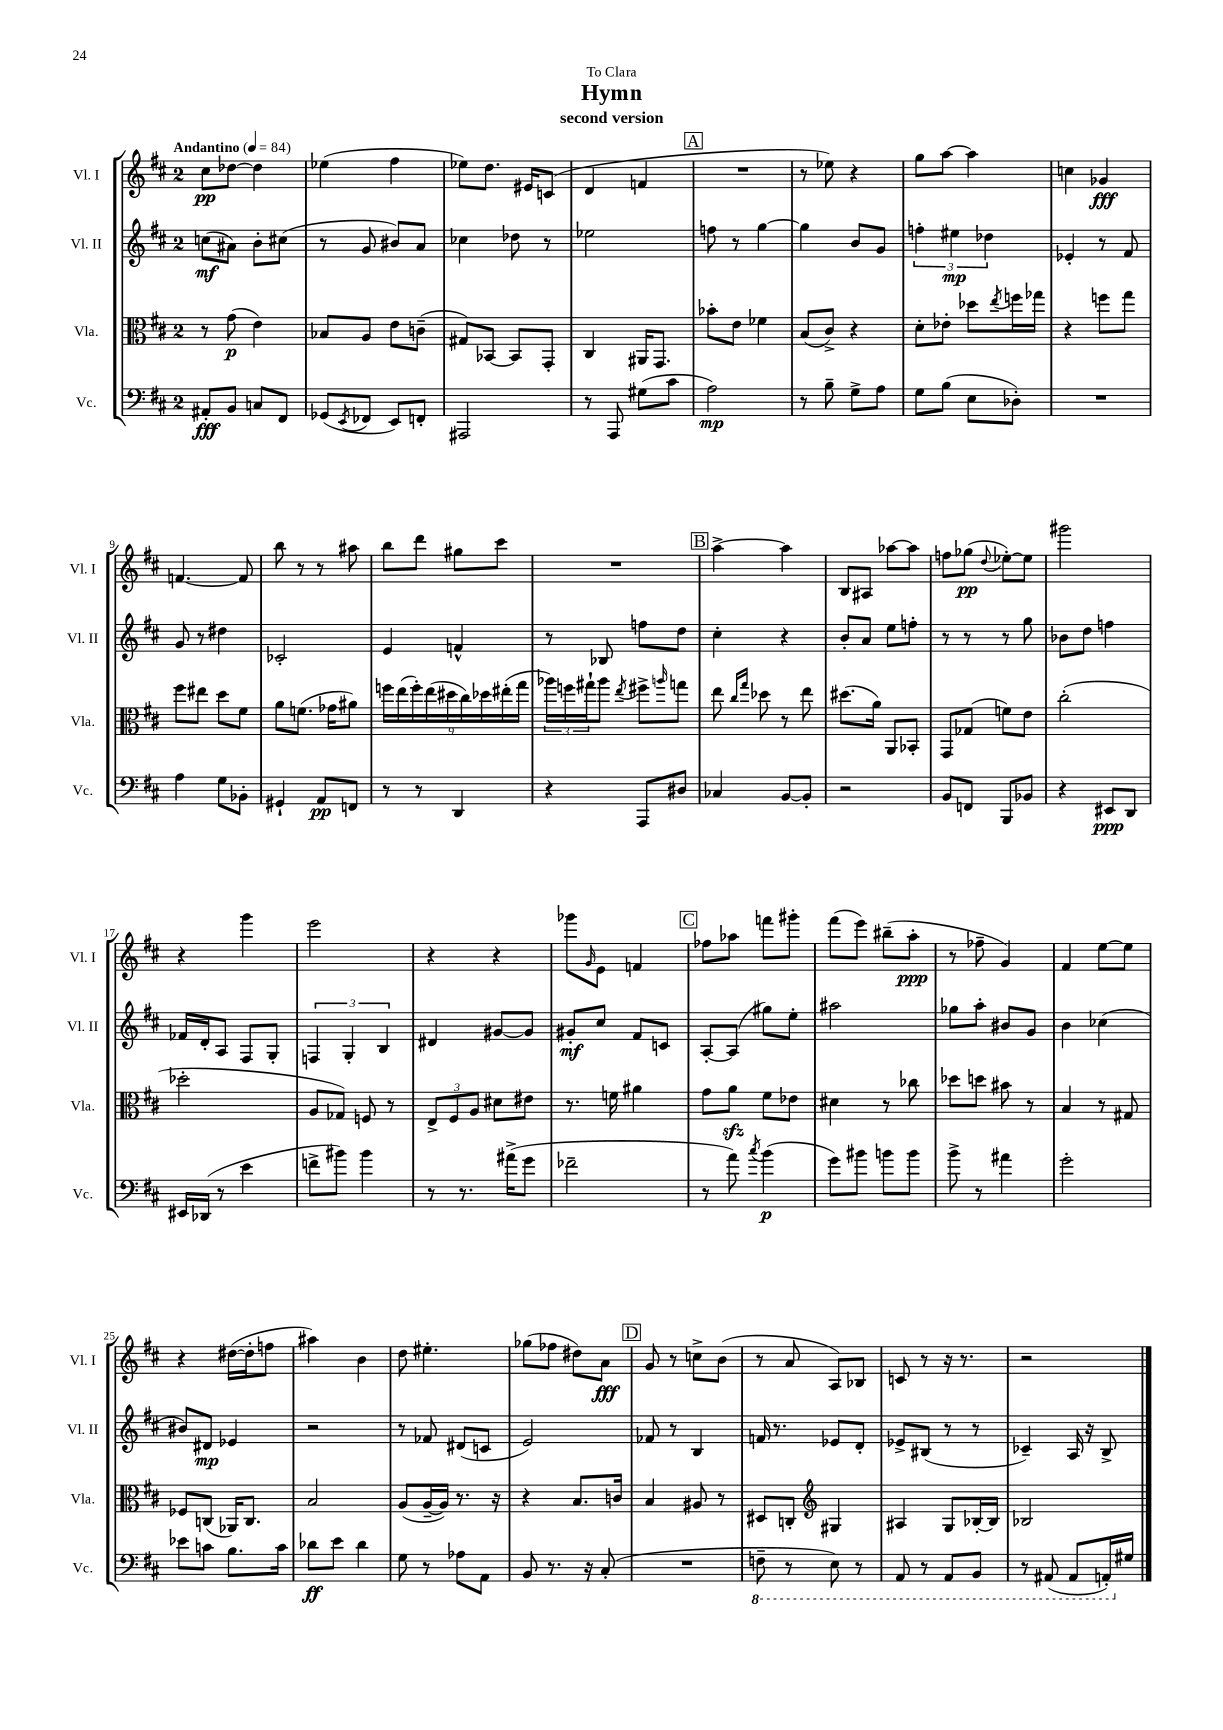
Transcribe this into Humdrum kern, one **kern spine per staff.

**kern	**dynam	**kern	**dynam	**kern	**dynam	**kern	**dynam
*part4	*part4	*part3	*part3	*part2	*part2	*part1	*part1
*staff4	*staff4	*staff3	*staff3	*staff2	*staff2	*staff1	*staff1
*I"Vc.	*	*I"Vla.	*	*I"Vl. II	*	*I"Vl. I	*
*I'Vc.	*	*I'Vla.	*	*I'Vl. II	*	*I'Vl. I	*
*clefF4	*	*clefC3	*	*clefG2	*	*clefG2	*
*k[f#c#]	*	*k[f#c#]	*	*k[f#c#]	*	*k[f#c#]	*
*M2/4	*	*M2/4	*	*M2/4	*	*M2/4	*
*MM84	*	*MM84	*	*MM84	*	*MM84	*
=1	=1	=1	=1	=1	=1	=1	=1
!	!	!	!	!	!	!LO:TX:a:B:t=Andantino	!
8AA#X'/L	fff	8r	.	(8ccn\L	mf	8cc#\L	pp
8BB/J	.	(8g\	p	8a#X\J)	.	[8dd-X\J	.
8Cn/L	.	4e\)	.	8b'\L	.	4dd-\]	.
8FF#/J	.	.	.	(8cc#X\J	.	.	.
=2	=2	=2	=2	=2	=2	=2	=2
(8GG-X/L	.	8B-X/L	.	8r	.	(4ee-X\	.
8qEE/	.	.	.	.	.	.	.
8FF-X/J	.	8A/J	.	8g/	.	.	.
8EE/L)	.	8e\L	.	8b#X/L)	.	4ff#\	.
8FFn'/J	.	(8cn~\J	.	8a/J	.	.	.
=3	=3	=3	=3	=3	=3	=3	=3
2AAA#X/	.	8G#X/L)	.	4cc-X\	.	8ee-X\L)	.
.	.	[8BB-X/J	.	.	.	8.dd\J	.
.	.	8BB-/L]	.	8dd-X\	.	.	.
.	.	.	.	.	.	16e#X/KL	.
.	.	8GG'/J	.	8r	.	(8cn/J	.
=4	=4	=4	=4	=4	=4	=4	=4
8r	.	4C#/	.	2ee-X\	.	4d/	.
8AAA/	.	.	.	.	.	.	.
(8G#X\L	.	16AA#X/KL	.	.	.	4fn/	.
.	.	8.GG/J	.	.	.	.	.
8c#\J	.	.	.	.	.	.	.
!!LO:REH:place=s1:t=A
=5	=5	=5	=5	=5	=5	=5	=5
2A\)	mp	8b-X'\L	.	8ffn\	.	2r	.
.	.	8e\J	.	8r	.	.	.
.	.	4f-X\	.	[4gg\	.	.	.
=6	=6	=6	=6	=6	=6	=6	=6
8r	.	(8B/L	.	4gg\]	.	8r	.
8B~\	.	8c#^/J)	.	.	.	8ee-X\)	.
8G^\L	.	4r	.	8b/L	.	4r	.
8A\J	.	.	.	8g/J	.	.	.
=7	=7	=7	=7	=7	=7	=7	=7
8G\L	.	8d'\L	.	6ffn'\	.	8gg\L	.
(8B\J	.	8e-X'\J	.	.	.	[8aa\J	.
.	.	.	.	6ee#X\	mp	.	.
8E\L	.	8dd-X\L	.	.	.	4aa\]	.
.	.	.	.	6dd-X\	.	.	.
.	.	8qee/	.	.	.	.	.
8D-X'\J)	.	16ffn\L	.	.	.	.	.
.	.	16gg-X\JJ	.	.	.	.	.
=8	=8	=8	=8	=8	=8	=8	=8
2r	.	4r	.	4e-X'/	.	4ccn\	.
.	.	8ffn\L	.	8r	.	4g-X/	fff
.	.	8gg\J	.	8f#/	.	.	.
!!LO:LB:g=z
=9	=9	=9	=9	=9	=9	=9	=9
4A\	.	8ff#\L	.	8g/	.	[4.fn/	.
.	.	8ee#X\J	.	8r	.	.	.
8G\L	.	8dd\L	.	4dd#X\	.	.	.
8BB-X'\J	.	8f#\J	.	.	.	8f/]	.
=10	=10	=10	=10	=10	=10	=10	=10
4GG#X`/	.	8a\L	.	2c-X'/	.	8bb\	.
.	.	(8.fn\J	.	.	.	8r	.
8AA/L	pp	.	.	.	.	8r	.
.	.	16g-X\KL	.	.	.	.	.
8FFn/J	.	8a#X\J)	.	.	.	8aa#X\	.
=11	=11	=11	=11	=11	=11	=11	=11
8r	.	18ffn\LL	.	4e/	.	8bb\L	.
.	.	(18ee\	.	.	.	.	.
.	.	18ff'\)	.	.	.	.	.
8r	.	.	.	.	.	8ddd\J	.
.	.	(18ee\	.	.	.	.	.
.	.	18dd#X\	.	.	.	.	.
4DD/	.	.	.	4fn^^/	.	8gg#X\L	.
.	.	18cc#\)	.	.	.	.	.
.	.	18dd-X\	.	.	.	.	.
.	.	.	.	.	.	8ccc#\J	.
.	.	(18ee#X'\	.	.	.	.	.
.	.	18gg\JJ	.	.	.	.	.
=12	=12	=12	=12	=12	=12	=12	=12
4r	.	24aa-X\LL)	.	8r	.	2r	.
.	.	24ffn\	.	.	.	.	.
.	.	24gg#X`\J	.	.	.	.	.
.	.	8aa-\J	.	8B-X/	.	.	.
.	.	8qee/	.	.	.	.	.
8AAA/L	.	8ff#X^\L	.	8ffn\L	.	.	.
.	.	16qqaan/	.	.	.	.	.
8D#X/J	.	8ggn\J	.	8dd\J	.	.	.
!!LO:REH:place=s1:t=B
=13	=13	=13	=13	=13	=13	=13	=13
4C-X/	.	8ee\	.	4cc#'\	.	[4aa^\	.
.	.	16qqcc#/LL	.	.	.	.	.
.	.	16qqgg/JJ	.	.	.	.	.
.	.	8dd-X\	.	.	.	.	.
[8BB/L	.	8r	.	4r	.	4aa\]	.
8BB'/J]	.	8ee\	.	.	.	.	.
=14	=14	=14	=14	=14	=14	=14	=14
2r	.	(8.dd#X\L	.	8b'/L	.	8B/L	.
.	.	.	.	8a/J	.	8A#X/J	.
.	.	16a\Jk)	.	.	.	.	.
.	.	8AA/L	.	8ee\L	.	[8aa-X\L	.
.	.	8BB-X'/J	.	8ffn'\J	.	8aa-\J]	.
=15	=15	=15	=15	=15	=15	=15	=15
8BB/L	.	8GG/L	.	8r	.	8ffn\L	.
8FFn/J	.	(8G-X/J	.	8r	.	(8gg-X\J	pp
.	.	.	.	.	.	8qqdd/	.
8BBB/L	.	8fn\L)	.	8r	.	[8ee-X'\L)	.
8BB-X/J	.	8e\J	.	8gg\	.	8ee-\J]	.
=16	=16	=16	=16	=16	=16	=16	=16
4r	.	(2cc#'\	.	8b-X\L	.	2ggg#X\	.
.	.	.	.	8dd\J	.	.	.
8EE#X/L	ppp	.	.	4ffn\	.	.	.
8DD/J	.	.	.	.	.	.	.
!!LO:LB:g=z
=17	=17	=17	=17	=17	=17	=17	=17
16EE#X/LL	.	2dd-X'\	.	16f-X/LL	.	4r	.
(16DD-X/JJ	.	.	.	16d'/J	.	.	.
8r	.	.	.	8A/J	.	.	.
4e\	.	.	.	8F#/L	.	4ggg\	.
.	.	.	.	8G'/J	.	.	.
=18	=18	=18	=18	=18	=18	=18	=18
8fn^\L	.	8A/L	.	6Fn/	.	2eee\	.
8b#X\J)	.	8G-X/J)	.	.	.	.	.
.	.	.	.	6G'/	.	.	.
4b#\	.	8Fn/	.	.	.	.	.
.	.	.	.	6B/	.	.	.
.	.	8r	.	.	.	.	.
=19	=19	=19	=19	=19	=19	=19	=19
8r	.	12E^/L	.	4d#X/	.	4r	.
.	.	12F#/	.	.	.	.	.
8.r	.	.	.	.	.	.	.
.	.	12A/J	.	.	.	.	.
.	.	8d#X\L	.	[8g#X/L	.	4r	.
(16a#X^\KL	.	.	.	.	.	.	.
8g\J	.	8e#X\J	.	8g#/J]	.	.	.
=20	=20	=20	=20	=20	=20	=20	=20
2f-X~\	.	8.r	.	8g#X'/L	mf	8ggg-X\L	.
.	.	.	.	.	.	16qqg/	.
.	.	.	.	8cc#/J	.	8e\J	.
.	.	16fn\	.	.	.	.	.
.	.	4a#X\	.	8f#/L	.	4fn/	.
.	.	.	.	8cn/J	.	.	.
!!LO:REH:place=s1:t=C
=21	=21	=21	=21	=21	=21	=21	=21
8r	.	8g\L	.	[8A'/L	.	8ff-X\L	.
8a\)	.	8azz\J	.	(8A/J]	.	8aa-X\J	.
8qcc#/	.	.	.	.	.	.	.
(4b\	p	8f#\L	.	8gg#X\L)	.	8fffn\L	.
.	.	8e-X\J	.	8ee'\J	.	8ggg#X'\J	.
=22	=22	=22	=22	=22	=22	=22	=22
8g\L)	.	4d#X\	.	2aa#X\	.	(8fff#\L	.
8b#X\J	.	.	.	.	.	8eee\J)	.
8bn\L	.	8r	.	.	.	(8bb#X~\L	.
8b\J	.	8cc-X\	.	.	.	8aa'\J	ppp
=23	=23	=23	=23	=23	=23	=23	=23
8b^\	.	8dd-X\L	.	8gg-X\L	.	8r	.
8r	.	8ddn\J	.	8aa'\J	.	8ff-X~\	.
4a#X\	.	8b#X\	.	8b#X/L	.	4g/)	.
.	.	8r	.	8g/J	.	.	.
=24	=24	=24	=24	=24	=24	=24	=24
2g'\	.	4B/	.	4b\	.	4f#/	.
.	.	8r	.	(4cc-X\	.	[8ee\L	.
.	.	8G#X/	.	.	.	8ee\J]	.
!!LO:LB:g=z
=25	=25	=25	=25	=25	=25	=25	=25
8e-X\L	.	8F-X/L	.	8b#X/L)	.	4r	.
8cn\J	.	(8Cn/J	.	8d#X/J	mp	.	.
8.B\L	.	16AA-X/KL)	.	4e-X/	.	([16dd#X\LL	.
.	.	8.C/J	.	.	.	16dd#'\J]	.
.	.	.	.	.	.	8ffn\J	.
16c\Jk	.	.	.	.	.	.	.
=26	=26	=26	=26	=26	=26	=26	=26
8d-X\L	ff	2B/	.	2r	.	4aa#X\)	.
8e\J	.	.	.	.	.	.	.
4d-\	.	.	.	.	.	4b\	.
=27	=27	=27	=27	=27	=27	=27	=27
8G\	.	(8A/L	.	8r	.	8dd\	.
8r	.	[16A~/L	.	8f-X/	.	4.ee#X'\	.
.	.	16A/JJ])	.	.	.	.	.
8A-X\L	.	8.r	.	(8d#X/L	.	.	.
8AA\J	.	.	.	8cn/J	.	.	.
.	.	16r	.	.	.	.	.
=28	=28	=28	=28	=28	=28	=28	=28
8BB/	.	4r	.	2e/)	.	(8gg-X\L	.
8.r	.	.	.	.	.	8ff-X\J	.
.	.	8.B/L	.	.	.	8dd#X\L)	.
16r	.	.	.	.	.	.	.
(8C#'/	.	.	.	.	.	8a\J	fff
.	.	16cn/Jk	.	.	.	.	.
!!LO:REH:place=s1:t=D
=29	=29	=29	=29	=29	=29	=29	=29
2r	.	4B/	.	8f-X/	.	8g/	.
.	.	.	.	8r	.	8r	.
.	.	8A#X/	.	4B/	.	8ccn^\L	.
.	.	8r	.	.	.	(8b\J	.
=30	=30	=30	=30	=30	=30	=30	=30
*8ba	*	*	*	*	*	*	*
8FFn~\	.	8D#X/L	.	16fn/	.	8r	.
.	.	.	.	8.r	.	.	.
8r	.	8Cn'/J	.	.	.	8a/	.
*	*	*clefG2	*	*	*	*	*
8EE\)	.	4G#X/	.	8e-X/L	.	8A/L)	.
8r	.	.	.	8d'/J	.	8B-X/J	.
=31	=31	=31	=31	=31	=31	=31	=31
8AAA/	.	4A#X/	.	8e-X^/L	.	8cn/	.
8r	.	.	.	(8B#X/J	.	8r	.
8AAA/L	.	8G/L	.	8r	.	16r	.
.	.	.	.	.	.	8.r	.
8BBB/J	.	[16B-X'/L	.	8r	.	.	.
.	.	16B-/JJ]	.	.	.	.	.
=32	=32	=32	=32	=32	=32	=32	=32
8r	.	2B-X/	.	4c-X~/)	.	2r	.
(8AAA#X/	.	.	.	.	.	.	.
8AAA#/L	.	.	.	16A/	.	.	.
.	.	.	.	16r	.	.	.
16AAAn'/L)	.	.	.	8B^/	.	.	.
*X8ba	*	*	*	*	*	*	*
16G#X/JJ	.	.	.	.	.	.	.
==	==	==	==	==	==	==	==
*-	*-	*-	*-	*-	*-	*-	*-
